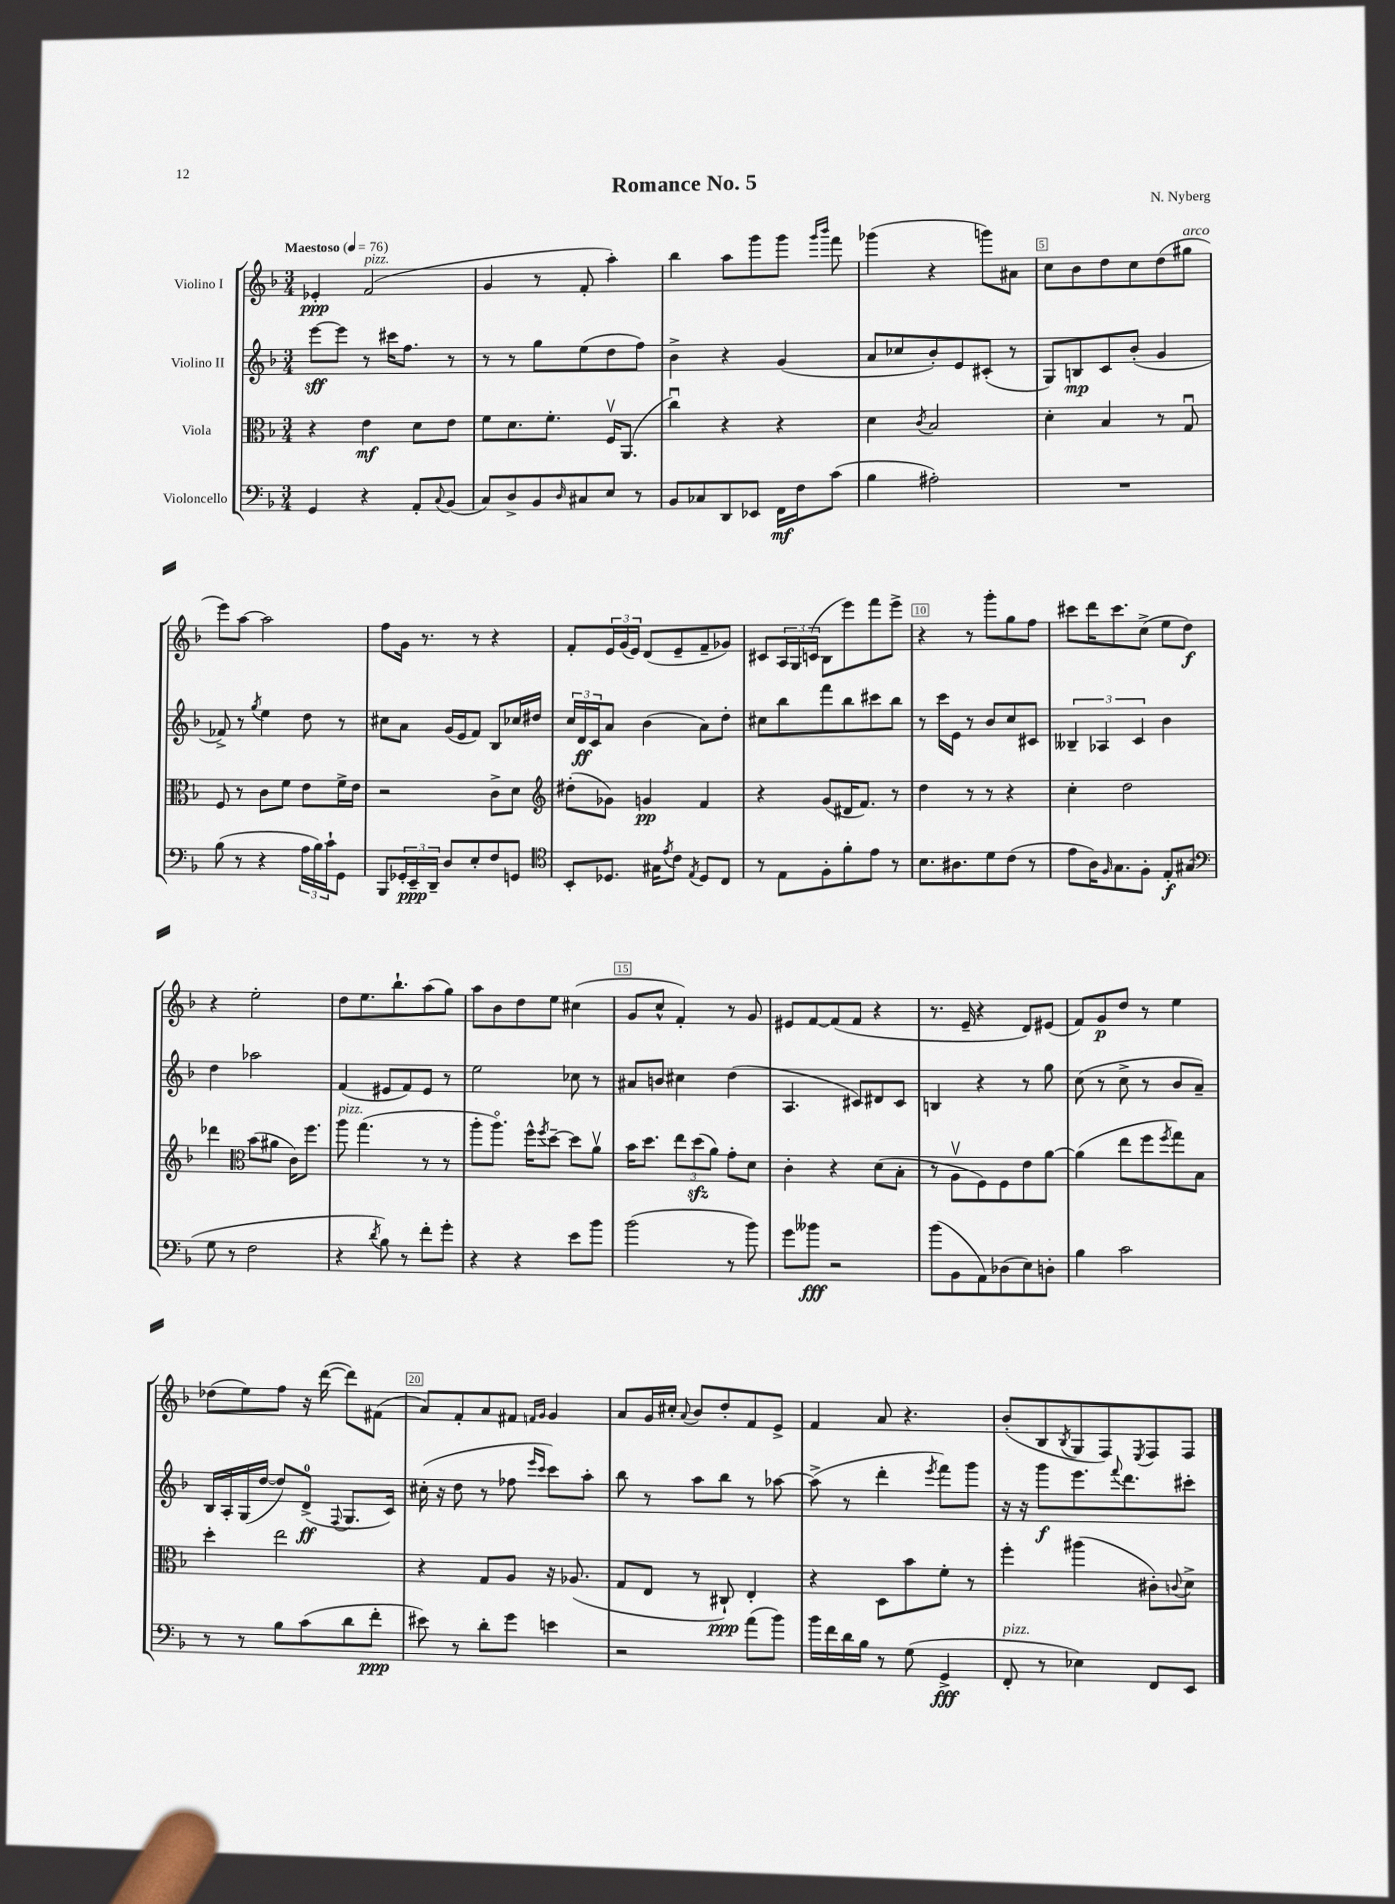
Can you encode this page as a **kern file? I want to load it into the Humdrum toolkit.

**kern	**dynam	**kern	**dynam	**kern	**dynam	**kern	**dynam
*part4	*part4	*part3	*part3	*part2	*part2	*part1	*part1
*staff4	*staff4	*staff3	*staff3	*staff2	*staff2	*staff1	*staff1
*I"Violoncello	*	*I"Viola	*	*I"Violino II	*	*I"Violino I	*
*clefF4	*	*clefC3	*	*clefG2	*	*clefG2	*
*k[b-]	*	*k[b-]	*	*k[b-]	*	*k[b-]	*
*M3/4	*	*M3/4	*	*M3/4	*	*M3/4	*
*MM76	*	*MM76	*	*MM76	*	*MM76	*
=1	=1	=1	=1	=1	=1	=1	=1
!	!	!	!	!	!	!LO:TX:a:B:t=Maestoso	!
4GG/	.	4r	.	[8eee\L	sff	4e-X'/	ppp
.	.	.	.	8eee\J]	.	.	.
!	!	!	!	!	!	!LO:TX:a:i:t=pizz.	!
4r	.	4e\	mf	8r	.	(2f/	.
.	.	.	.	16ccc#X\KL	.	.	.
.	.	.	.	8.ff\J	.	.	.
8AA'/L	.	8d\L	.	.	.	.	.
8qqC/	.	.	.	.	.	.	.
(8BB-/J	.	8e\J	.	8r	.	.	.
=2	=2	=2	=2	=2	=2	=2	=2
8C/L)	.	8f\L	.	8r	.	4g/	.
8D^/	.	8.d\	.	8r	.	.	.
8BB-/	.	.	.	8gg\L	.	8r	.
.	.	8.f'\J	.	.	.	.	.
16qqD/	.	.	.	.	.	.	.
8C#X/	.	.	.	(8ee\	.	8f'/	.
8E/J	.	16Fv/KL	.	8dd\	.	4aa'\)	.
.	.	(8.AA/J	.	.	.	.	.
8r	.	.	.	8ff\J)	.	.	.
=3	=3	=3	=3	=3	=3	=3	=3
8BB-/L	.	4ccu\)	.	4b-^\	.	4bb-\	.
8C-X/	.	.	.	.	.	.	.
8DD/	.	4r	.	4r	.	8aa\L	.
8EE-X/J	.	.	.	.	.	8ggg\	.
16FF\LL	mf	4r	.	(4g/	.	8ggg\J	.
16F\J	.	.	.	.	.	.	.
.	.	.	.	.	.	16qqggg/LL	.
.	.	.	.	.	.	16qqbbb-/JJ	.
(8c\J	.	.	.	.	.	8fff\	.
=4	=4	=4	=4	=4	=4	=4	=4
4B-\	.	4d\	.	8a/L	.	(4ggg-X\	.
.	.	.	.	8cc-X/	.	.	.
.	.	8qc/	.	.	.	.	.
2A#X'\)	.	2B-/	.	8b-'/)	.	4r	.
.	.	.	.	8e/	.	.	.
.	.	.	.	(8c#X'/J	.	8gggn\L)	.
.	.	.	.	8r	.	8a#X\J	.
=5	=5	=5	=5	=5	=5	=5	=5
2.r	.	4d'\	.	8G/L)	.	8cc\L	.
.	.	.	.	8Bn/	mp	8b-\	.
.	.	4B-/	.	8c/	.	8dd\	.
.	.	.	.	(8b-'/J	.	8cc\	.
.	.	8r	.	4g/	.	(8dd\	.
!	!	!	!	!	!	!LO:TX:a:i:t=arco	!
.	.	8Gu/	.	.	.	8gg#X\J	.
!!LO:LB:g=z
=6	=6	=6	=6	=6	=6	=6	=6
(8B-\	.	8F/	.	8f-X^/)	.	8eee\L)	.
8r	.	8r	.	8r	.	[8aa\J	.
.	.	.	.	8qgg/	.	.	.
4r	.	8c\L	.	4ee\	.	2aa\]	.
.	.	8f\J	.	.	.	.	.
24A\LL	.	8e\L	.	8dd\	.	.	.
24B-\)	.	.	.	.	.	.	.
24c`\J	.	.	.	.	.	.	.
8GG\J	.	16f^\L	.	8r	.	.	.
.	.	16e\JJ	.	.	.	.	.
=7	=7	=7	=7	=7	=7	=7	=7
8BBB-/L	.	2r	.	8cc#X\L	.	8ff\L	.
24GG-X'/L	.	.	.	8a\J	.	16g\Jk	.
24EE~/	ppp	.	.	.	.	.	.
.	.	.	.	.	.	8.r	.
24DD~/JJ	.	.	.	.	.	.	.
8D/L	.	.	.	(16g/LL	.	.	.
.	.	.	.	16e/J	.	.	.
8E'/	.	.	.	8f/J)	.	8r	.
8F/	.	8c^\L	.	8B-/L	.	4r	.
8GGn/J	.	8d\J	.	16cc-X/L	.	.	.
.	.	.	.	16dd#X/JJ	.	.	.
=8	=8	=8	=8	=8	=8	=8	=8
*clefC4	*	*clefG2	*	*	*	*	*
8BB-'/L	.	(8dd#X'\L	.	24cc/LL	.	8f'/L	.
.	.	.	.	24d/	ff	.	.
.	.	.	.	24c/J	.	.	.
8.D-X/J	.	8g-X\J)	.	8a/J	.	24e/L	.
.	.	.	.	.	.	(24g/	.
.	.	.	.	.	.	24e/JJ)	.
.	.	4gn/	pp	(4b-\	.	(8d/L	.
16G#X\KL	.	.	.	.	.	.	.
8qe/	.	.	.	.	.	.	.
8c\J	.	.	.	.	.	8e~/	.
8qE/	.	.	.	.	.	.	.
8D-/L	.	4f/	.	8a\L)	.	8f~/	.
8C/J	.	.	.	8dd'\J	.	8g-X/J)	.
=9	=9	=9	=9	=9	=9	=9	=9
8r	.	4r	.	8cc#X\L	.	8c#X/L	.
8E\L	.	.	.	8bb-\	.	24A/L	.
.	.	.	.	.	.	24G/	.
.	.	.	.	.	.	(24cn/JJ	.
8F'\	.	(8g/L	.	8fff\	.	8B-\L	.
8f'\	.	16d#X/K	.	8bb-\	.	8eee\)	.
.	.	8.f/J)	.	.	.	.	.
8e\J	.	.	.	8ccc#X\	.	8fff\	.
8r	.	8r	.	8bb-\J	.	8eee^\J	.
=10	=10	=10	=10	=10	=10	=10	=10
8.B-\L	.	4dd\	.	8r	.	4r	.
.	.	.	.	16ccc\LL	.	.	.
8.A#X\	.	.	.	16e\JJ	.	.	.
.	.	8r	.	8r	.	8r	.
8d\	.	8r	.	8b-/L	.	8ggg'\L	.
(8c\J	.	4r	.	8cc/	.	8gg\	.
8r	.	.	.	8c#X/J	.	8ff\J	.
=11	=11	=11	=11	=11	=11	=11	=11
8e\L	.	4cc'\	.	6B--X~/	.	8ccc#X\L	.
16A\K)	.	.	.	.	.	16ddd\K	.
.	.	.	.	6A-X/	.	.	.
16qqF/	.	.	.	.	.	.	.
8.G\	.	.	.	.	.	8.ccc#\	.
.	.	2dd\	.	.	.	.	.
.	.	.	.	6c/	.	.	.
8F'\J	.	.	.	.	.	(8cc^\J	.
8E'/L	f	.	.	4b-\	.	8ee\L	.
(8G#X/J	.	.	.	.	.	8dd\J)	f
!!LO:LB:g=z
=12	=12	=12	=12	=12	=12	=12	=12
*clefF4	*	*	*	*	*	*	*
8G\	.	4ddd-X\	.	4dd\	.	4r	.
8r	.	.	.	.	.	.	.
*	*	*clefC3	*	*	*	*	*
2F\	.	(8b-\L	.	2aa-X\	.	2ee'\	.
.	.	8a#X\J	.	.	.	.	.
.	.	16c\KL)	.	.	.	.	.
.	.	8.ff\J	.	.	.	.	.
=13	=13	=13	=13	=13	=13	=13	=13
!	!	!LO:TX:a:i:t=pizz.	!	!	!	!	!
4r	.	8aa\	.	(4f/	.	8dd\L	.
.	.	(4.gg\	.	.	.	8.ee\	.
8qd/	.	.	.	.	.	.	.
8B-\)	.	.	.	8e#X/L	.	.	.
.	.	.	.	.	.	8.bb-`\	.
8r	.	.	.	8f/)	.	.	.
8f'\L	.	8r	.	8e#/J	.	(8aa\	.
8g'\J	.	8r	.	8r	.	8gg\J)	.
=14	=14	=14	=14	=14	=14	=14	=14
4r	.	8aa'\L	.	2ee\	.	8aa\L	.
.	.	8.aa\J)	.	.	.	8b-\	.
4r	.	.	.	.	.	8dd\	.
.	.	16ff^^\KL	.	.	.	.	.
.	.	8qff/	.	.	.	.	.
.	.	[8dd~\J	.	.	.	8ee\J	.
8e\L	.	8dd\L]	.	8cc-X\	.	(4cc#X\	.
8b-\J	.	8av\J	.	8r	.	.	.
=15	=15	=15	=15	=15	=15	=15	=15
(2b-\	.	16b-\KL	.	8a#X/L	.	8g/L	.
.	.	8.dd\J	.	.	.	.	.
.	.	.	.	8bn/J	.	8cc^^/J	.
.	.	12ee\L	.	4cc#X\	.	4f'/)	.
.	.	(12ddzz\	.	.	.	.	.
.	.	12a\J)	.	.	.	.	.
8r	.	8g'\L	.	(4dd\	.	8r	.
8b-\)	.	8d\J	.	.	.	8g/	.
=16	=16	=16	=16	=16	=16	=16	=16
8g\L	.	4c'\	.	4.A/	.	8e#X/L	.
8b--X\J	fff	.	.	.	.	[8f/	.
2r	.	4r	.	.	.	(8f/]	.
.	.	.	.	8c#X/L)	.	8f/J	.
.	.	(8d\L	.	8d#X/	.	4r	.
.	.	8B-'\J	.	8c#/J	.	.	.
=17	=17	=17	=17	=17	=17	=17	=17
(8b-\L	.	8r	.	4Bn/	.	8.r	.
8BB-\	.	8Av\L	.	.	.	.	.
.	.	.	.	.	.	16e~/	.
8AA\)	.	8F\)	.	4r	.	4r	.
(8D-X\	.	8F\	.	.	.	.	.
8E\)	.	8e\	.	8r	.	8d/L)	.
8Dn'\J	.	[8a\J	.	8gg\	.	(8e#X/J	.
=18	=18	=18	=18	=18	=18	=18	=18
4B-\	.	(4a\]	.	(8cc\	.	8f/L)	.
.	.	.	.	8r	.	8g/	p
2c\	.	8ee\L	.	8cc^\	.	8dd/J	.
.	.	8ff\	.	8r	.	8r	.
.	.	8qff/	.	.	.	.	.
.	.	8gg\)	.	8b-/L	.	4ee\	.
.	.	8B-\J	.	8a~/J)	.	.	.
!!LO:LB:g=z
=19	=19	=19	=19	=19	=19	=19	=19
8r	.	4dd'\	.	16B-/LL	.	(8dd-X\L	.
.	.	.	.	16A'/	.	.	.
8r	.	.	.	(16G/	.	8ee\)	.
.	.	.	.	[16dd/JJ	.	.	.
8B-\L	.	2ee\	.	8dd/L])	.	8ff\J	.
(8c\	.	.	.	(8d^/J	ff	16r	.
.	.	.	.	.	.	([16ddd\	.
.	.	.	.	8qqF/	.	.	.
8d\	.	.	.	8.G/L	.	8ddd\L])	.
8f'\J	ppp	.	.	.	.	(8f#X\J	.
.	.	.	.	16c/Jk)	.	.	.
=20	=20	=20	=20	=20	=20	=20	=20
8e#X\)	.	4r	.	(16cc#X'\	.	8a/L)	.
.	.	.	.	16r	.	.	.
8r	.	.	.	8dd\	.	8f'/	.
8d'\L	.	8G/L	.	8r	.	8a/	.
8g\J	.	8A/J	.	8ff-X\	.	8f#X/J	.
.	.	.	.	16qqeee/LL	.	16qqfn/LL	.
.	.	.	.	16qqccc/JJ	.	16qqg/JJ	.
4en\	.	16r	.	8ccc\L)	.	4g/	.
.	.	(8.A-X/	.	.	.	.	.
.	.	.	.	8aa'\J	.	.	.
=21	=21	=21	=21	=21	=21	=21	=21
2r	.	8G/L	.	8bb-\	.	8a/L	.
.	.	8E/J	.	8r	.	16g/L	.
.	.	.	.	.	.	16cc#X'/JJ	.
.	.	.	.	.	.	8qqa/	.
.	.	8r	.	8aa\L	.	8b-/L	.
.	.	8C#X`/)	ppp	8bb-\J	.	8dd'/	.
(8a\L	.	4E'/	.	8r	.	8f/	.
8b-\J)	.	.	.	[8aa-X\	.	8e^/J	.
=22	=22	=22	=22	=22	=22	=22	=22
16b-\LL	.	4r	.	(8aa-^\]	.	4f/	.
16f\	.	.	.	.	.	.	.
16d\	.	.	.	8r	.	.	.
16B-\JJ	.	.	.	.	.	.	.
8r	.	8D\L	.	4ddd'\	.	8a/	.
(8G\	.	8b-\	.	.	.	4.r	.
.	.	.	.	8qeee/	.	.	.
4GG^/	fff	8f'\J	.	8fff\L)	.	.	.
.	.	8r	.	8ggg\J	.	.	.
=23	=23	=23	=23	=23	=23	=23	=23
!LO:TX:a:i:t=pizz.	!	!	!	!	!	!	!
8FF'/	.	4ff'\	.	16r	.	(8b-'/L	.
.	.	.	.	16r	.	.	.
8r	.	.	.	8ggg\L	f	8B-/	.
.	.	.	.	.	.	8qB-/	.
4E-X\)	.	(4aa#X\	.	8.eee\	.	8G/	.
.	.	.	.	.	.	8F/)	.
.	.	.	.	8qqfff/	.	.	.
.	.	.	.	8.ddd\	.	.	.
.	.	.	.	.	.	8qE/	.
8FF/L	.	8c#X'\L)	.	.	.	8F/	.
.	.	8qqcn/	.	.	.	.	.
8EE/J	.	8d^\J	.	8ccc#X'\J	.	8F/J	.
==	==	==	==	==	==	==	==
*-	*-	*-	*-	*-	*-	*-	*-
